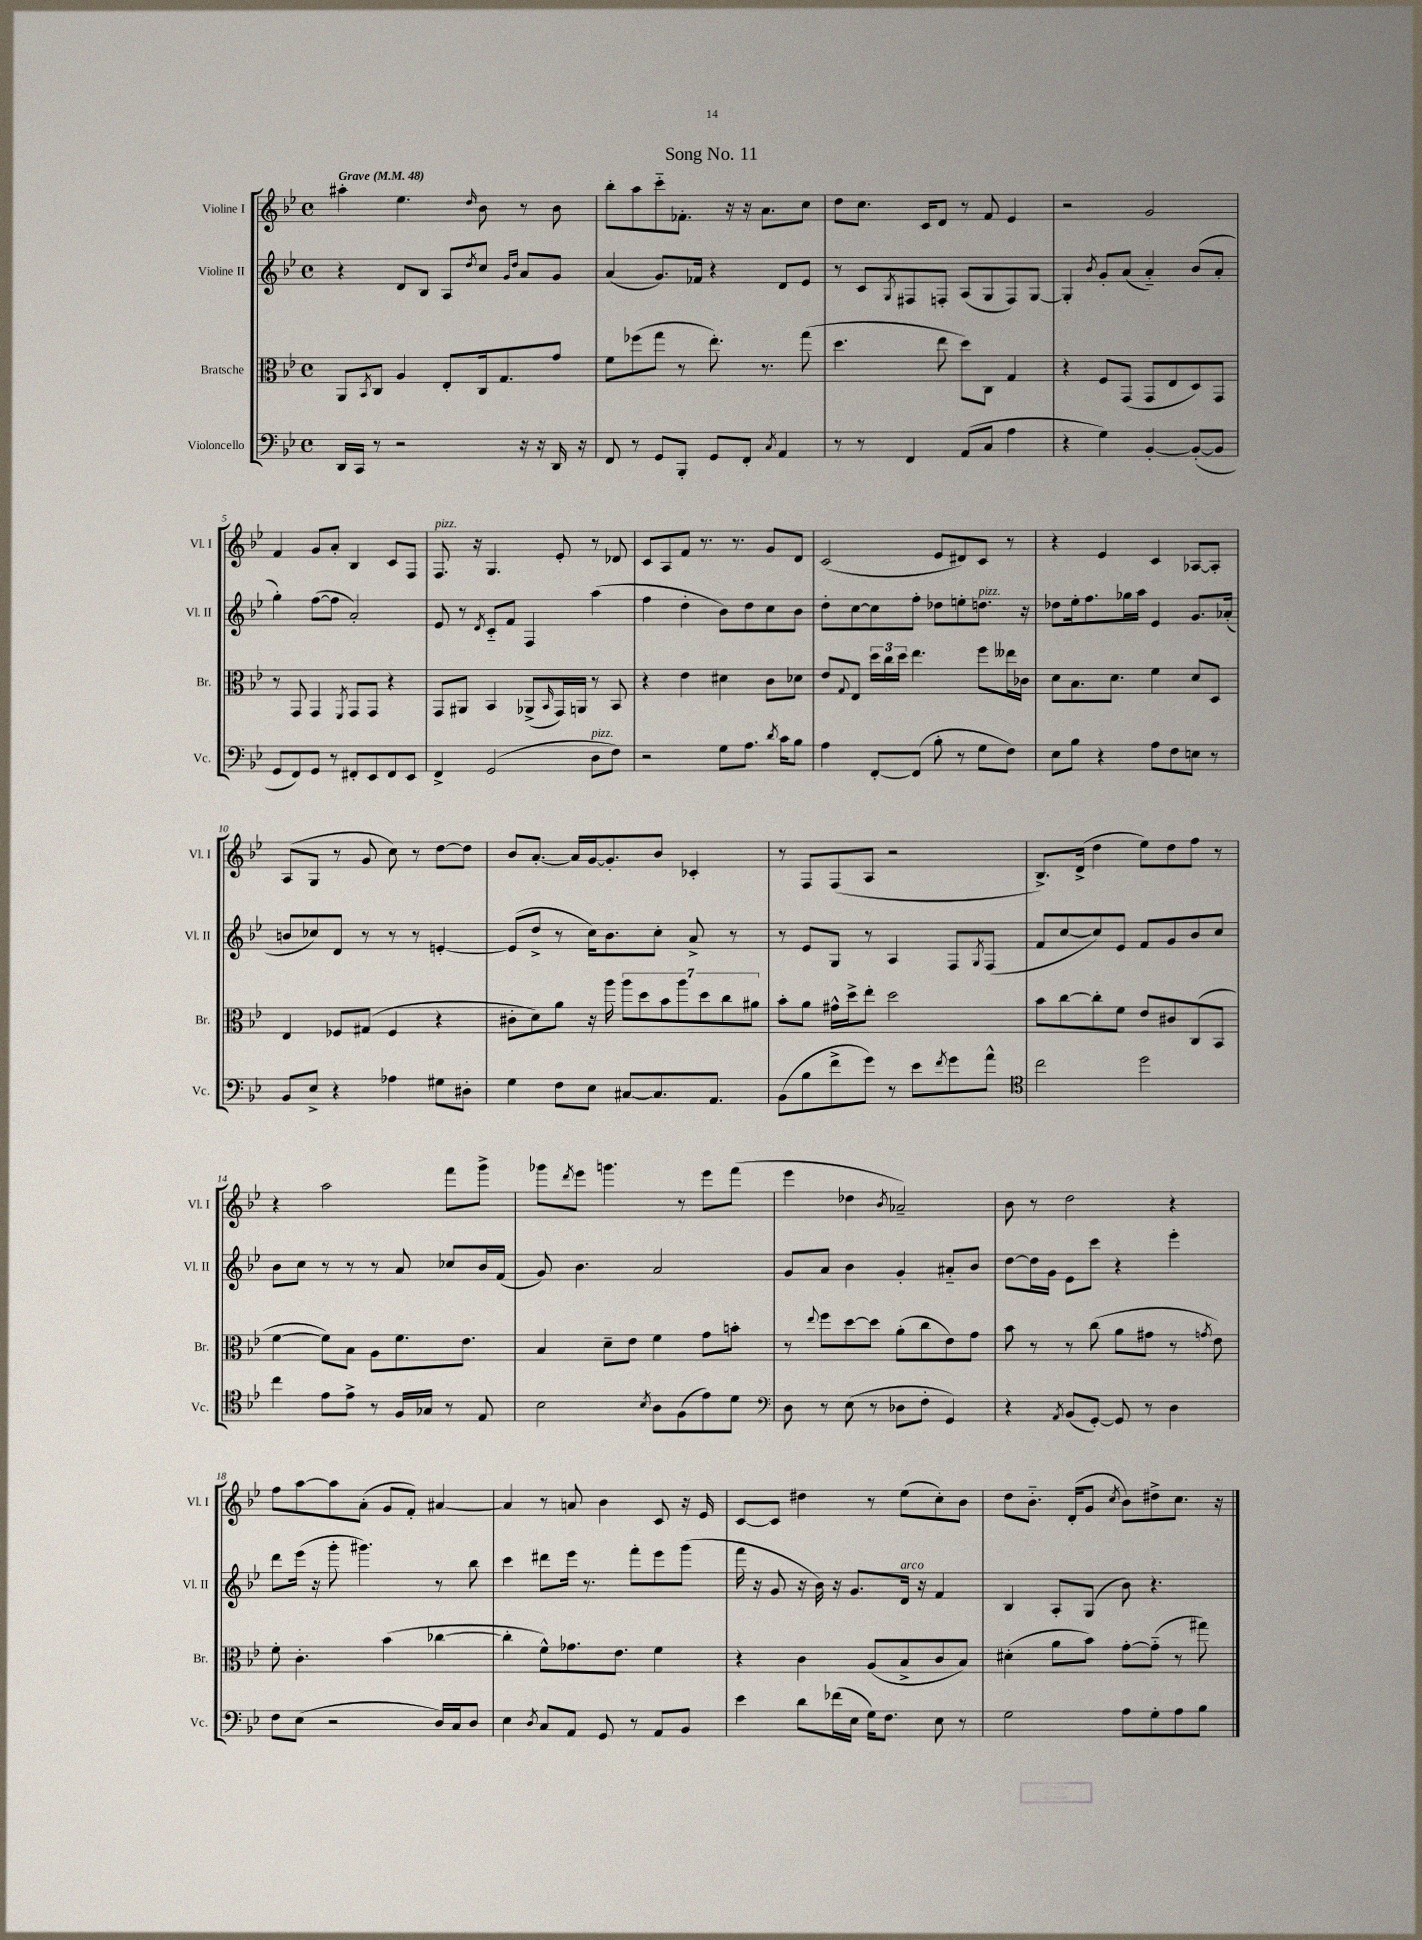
\header { title = "Song No. 11" }
<<
\new StaffGroup <<
\new Staff = "s0" \with { instrumentName = "Violine I" shortInstrumentName = "Vl. I" } {
    \clef treble \key bes \major \defaultTimeSignature \time 4/4 \tempo "Grave" 4 = 48
    ais''4-. ees''4. \grace { d''16 } bes'8 r8 bes'8 |
    bes''8-. a''8 c'''8-_ fes'8.-. r16 r16 a'8. c''8 |
    d''8 c''8. c'16 d'8 r8 f'8 ees'4 |
    r2 g'2 |
    f'4 g'8 a'8-. bes4 c'8 f8 |
    f8.^\markup { \italic "pizz." } r16 g4. ees'8-. r8 des'8 |
    c'8 a8 f'8 r8. r8. g'8 d'8 |
    c'2( ees'8 dis'8) c'8 r8 |
    r4 ees'4 c'4 aes8~ aes8-. |
    a8( g8 r8 g'8 c''8) r8 d''8~ d''8 |
    bes'8 a'8.~-. a'16 g'16~ g'8.-. bes'8 ces'4-. |
    r8 f8 f8( a8 r2 |
    bes8.->) d'16->( d''4 ees''8) d''8 f''8 r8 |
    r4 a''2 f'''8 g'''8-> |
    ges'''8 \acciaccatura { d'''8 } ees'''8 g'''4. r8 ees'''8 f'''8( |
    ees'''4 des''4 \acciaccatura { bes'8 } aes'2--) |
    bes'8 r8 d''2 r4 |
    f''8 a''8~ a''8 a'8-.( g'8 f'8-.) ais'4~ |
    ais'4 r8 a'8 bes'4 c'8 r16 ees'16 |
    c'8~ c'8 dis''4 r8 ees''8( c''8-.) bes'8 |
    d''8 bes'8.-_ d'16-.( g'8 \acciaccatura { c''8 } bes'8) dis''8-> c''8. r16 \bar "|." |
}
\new Staff = "s1" \with { instrumentName = "Violine II" shortInstrumentName = "Vl. II" } {
    \clef treble \key bes \major \defaultTimeSignature \time 4/4
    r4 d'8 bes8 a8 \acciaccatura { d''8 } c''8 \grace { g'16 d''16 } a'8 g'8 |
    a'4( g'8.) fes'16 r4 d'8 ees'8 |
    r8 c'8 \acciaccatura { g8 } fis8 f8-. a8( g8 f8) g8~ |
    g4-. \acciaccatura { bes'8 } g'8-. a'8( a'4-_) bes'8( a'8-. |
    g''4-.) f''8~( f''8 a'2-.) |
    ees'8 r8 \acciaccatura { d'8 } c'8-_ f'8 f4 a''4( |
    f''4 d''4-. bes'8) d''8 c''8 bes'8 |
    d''8-. c''8~ c''8 f''8-. des''8 e''8-. d''8.^\markup { \italic "pizz." } r16 |
    des''8 ees''16-. f''8. ges''16 a''16 ees'4 g'8. aes'16-.( |
    b'8 ces''8) d'8 r8 r8 r8 e'4~-. |
    e'8( d''8-> r8 c''16) bes'8. c''8-. a'8-> r8 |
    r8 ees'8 g8 r8 a4 f8 \acciaccatura { g8 } f8( |
    f'8 c''8~ c''8) ees'8 f'8 g'8 bes'8 c''8 |
    bes'8 c''8 r8 r8 r8 a'8 ces''8 bes'16 f'16( |
    g'8) bes'4. a'2 |
    g'8 a'8 bes'4 g'4-. ais'8-_ bes'8 |
    d''8~ d''16 g'16 ees'8 c'''8 r4 ees'''4-. |
    d'''8 ees'''16( r16 g'''8-. gis'''4.) r8 bes''8 |
    c'''4 dis'''8 ees'''16 r8. f'''8-. ees'''8 g'''8( |
    f'''16 r16 g'8 r16 bes'16) r16 g'8. d'16^\markup { \italic "arco" } r16 f'4 |
    bes4 a8-. g8( bes'8) r4. \bar "|." |
}
\new Staff = "s2" \with { instrumentName = "Bratsche" shortInstrumentName = "Br." } {
    \clef alto \key bes \major \defaultTimeSignature \time 4/4
    a,8 \acciaccatura { bes,8 } c8 a4 ees8-. c16 g8. g'8 |
    f'8 fes''8( g''8 r8 ees''8.-.) r8. g''8( |
    d''4. ees''8 d''8) c8 g4 |
    r4 f8 g,8( g,8 ees8 d8) g,8 |
    r8 g,8 g,4 \acciaccatura { f,8 } g,8 g,8 r4 |
    g,8 ais,8 bes,4 aes,8->( \grace { bes,16 } g,16) a,16 r8 bes,8 |
    r4 ees'4 dis'4 c'8 des'8 |
    ees'8 \appoggiatura { g8 } ees8 \tuplet 3/2 { d''16 c''16 d''16 } ees''4. f''8 eeses''16 ces'16 |
    d'8 bes8. d'8. f'4 d'8 d8 |
    ees4 fes8 gis8( fes4 r4 |
    cis'8-. d'8) a'8 r16 a''16 \tuplet 7/4 { a''8 d''8 bes'8 a''8 d''8 c''8 ais'8 } |
    bes'8-. a'8 gis'16-^ d''16-> ees''8-. d''2 |
    bes'8 c''8~ c''8-. f'8 ees'8 cis'8 c8( bes,8 |
    f'4~ f'8) bes8 a8 f'8. ees'8. |
    bes4 d'8-- ees'8 f'4 g'8 b'8-. |
    r8 \appoggiatura { ees''8 } f''8 d''8~ d''8 a'8-.( c''8 ees'8) g'8 |
    bes'8 r8 r8 c''8( a'8 gis'8 r8 \acciaccatura { g'8 } ees'8) |
    f'8-. c'4.-. bes'4( ces''4~ |
    ces''4-. f'8-^) ges'8. ees'8. f'4 |
    r4 c'4 a8( bes8-> c'8 bes8) |
    dis'4-.( a'8 bes'8) g'8~-. g'8-_( r8 gis''8) \bar "|." |
}
\new Staff = "s3" \with { instrumentName = "Violoncello" shortInstrumentName = "Vc." } {
    \clef bass \key bes \major \defaultTimeSignature \time 4/4
    d,16 c,16 r8 r2 r16 r16 d,16 r16 |
    f,8 r8 g,8 bes,,8-. g,8 f,8-. \acciaccatura { c8 } a,4 |
    r8 r8 f,4 a,8( c8 a4 |
    r4 g4) bes,4~-. bes,8~-.( bes,8 |
    g,8 f,8) g,8 r8 fis,8-. ees,8 fis,8 ees,8 |
    f,4-> g,2( d8^\markup { \italic "pizz." } f8) |
    r2 g8 a8. \acciaccatura { d'8 } c'16 bes8 |
    a4 f,8~-. f,8( bes8-. r8 g8 f8) |
    ees8 bes8 r4 a8 f8 e8 r8 |
    bes,8 ees8-> r4 aes4 gis8 dis8-. |
    g4 f8 ees8 cis8~ cis8. a,8. |
    bes,8( bes8 f'8-> g'8) r8 ees'8 \acciaccatura { f'8 } g'8 a'8-^ |
    \clef tenor c''2 d''2 |
    c''4 ees'8 ees'8-> r8 f16 ges16 r8 ees8 |
    bes2 \acciaccatura { bes8 } a8 f8( ees'8) d'8 |
    \clef bass d8 r8 ees8( r8 des8 f8-. g,4) |
    r4 \acciaccatura { a,8 } bes,8( g,8~-.) g,8 r8 d4 |
    f8 ees8( r2 d16) c16 d8 |
    ees4 \acciaccatura { d8 } c8 a,8 g,8 r8 a,8 bes,8 |
    ees'4 d'8 fes'16( ees16 g16) f8. ees8 r8 |
    g2 a8 g8-. a8 bes8 \bar "|." |
}
>>
>>
